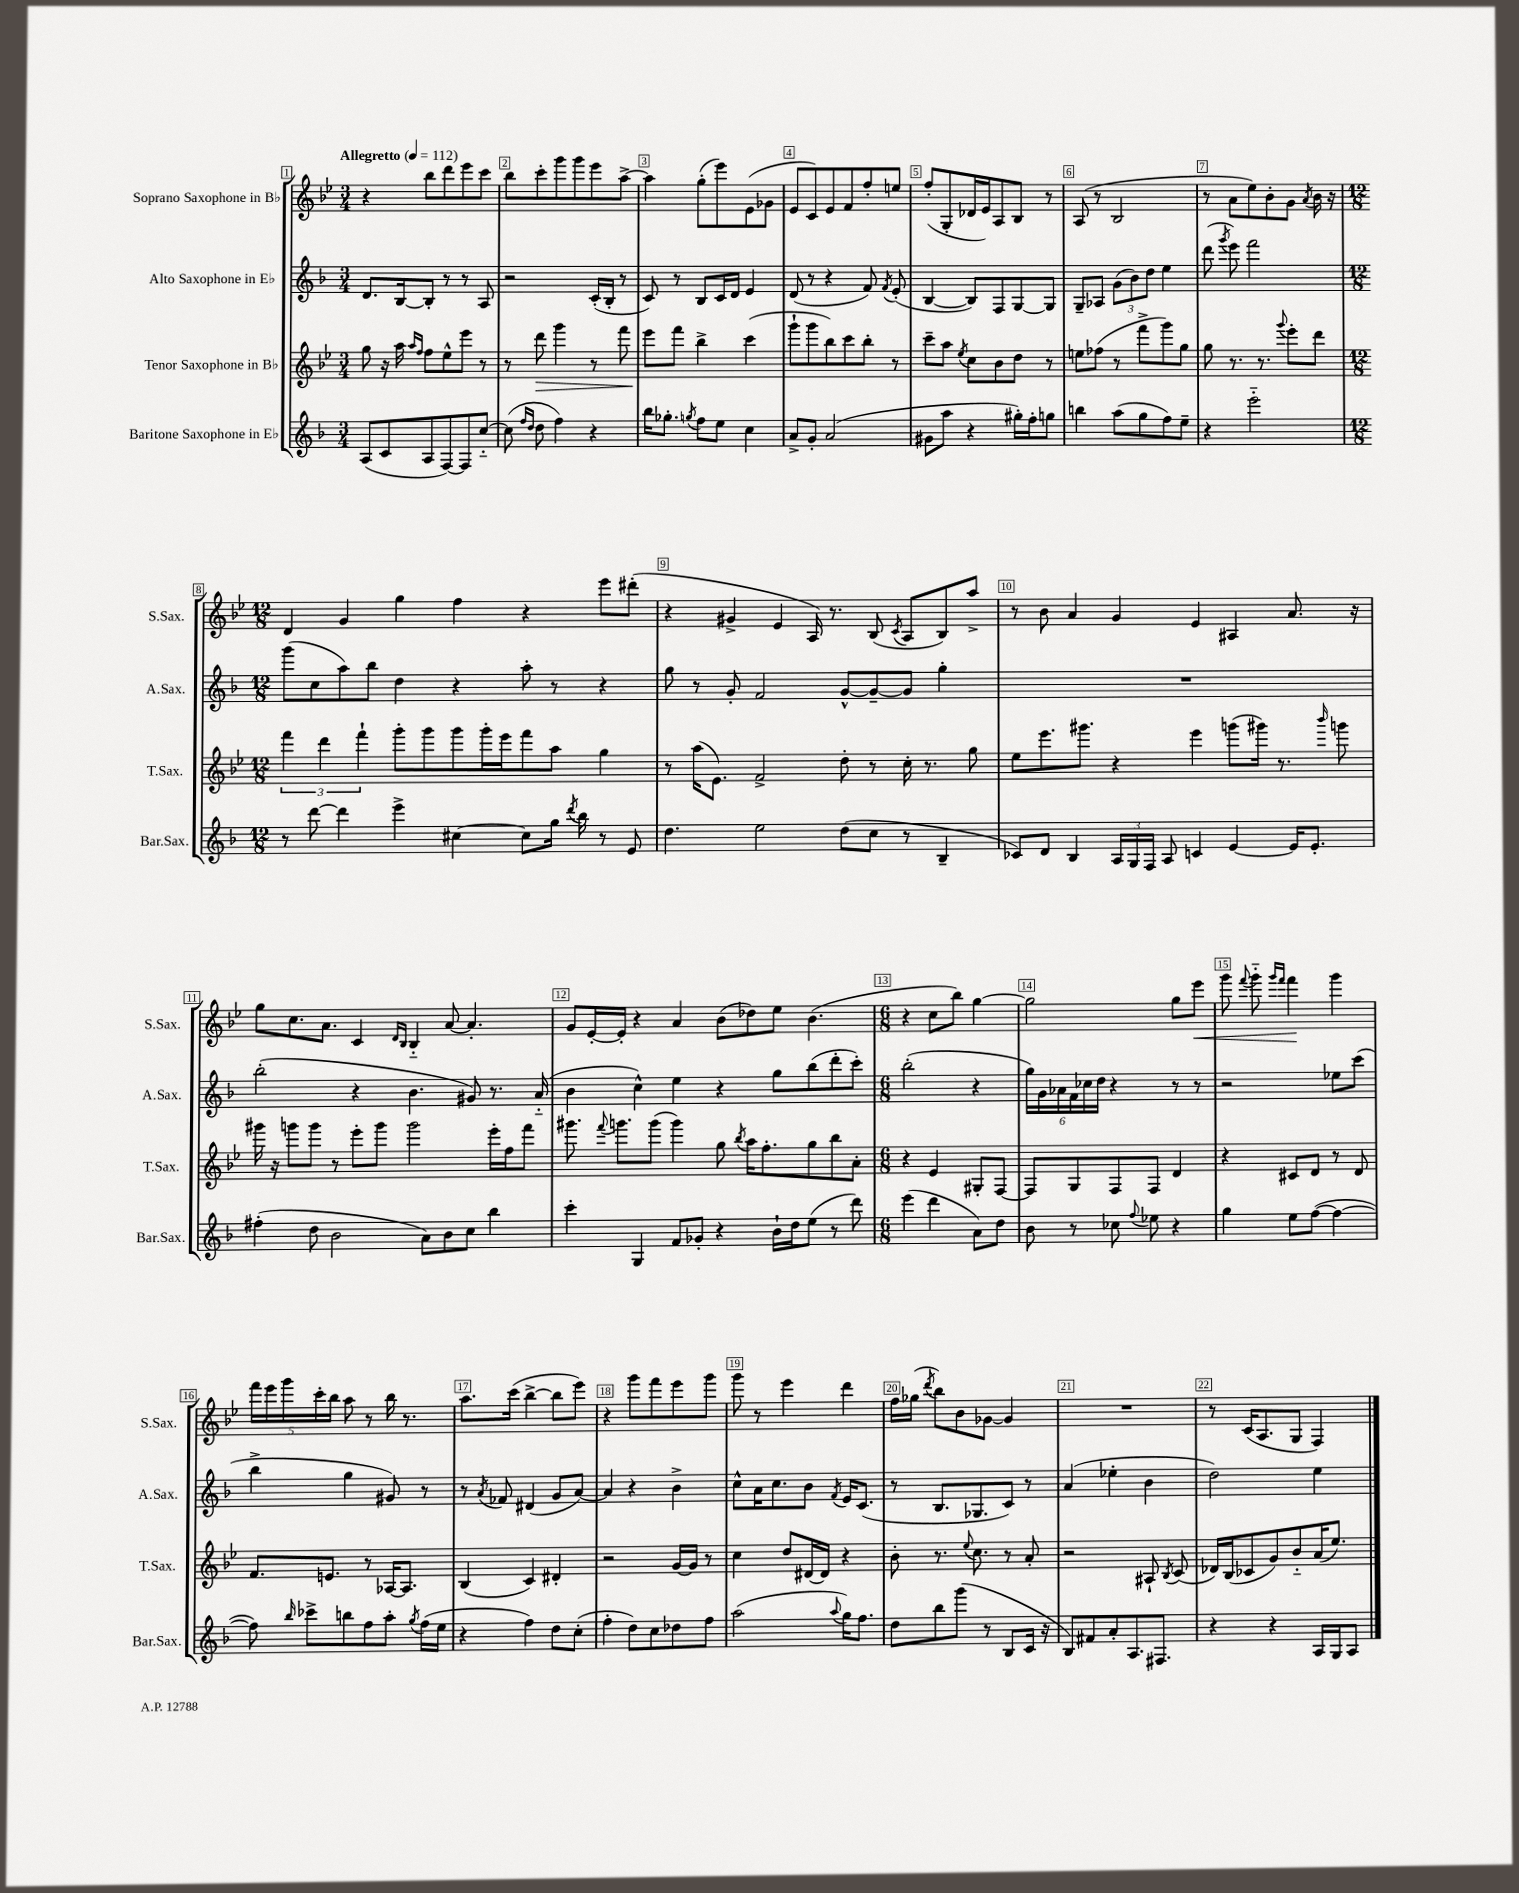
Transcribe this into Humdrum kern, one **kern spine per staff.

**kern	**kern	**dynam	**kern	**kern	**dynam
*part4	*part3	*part3	*part2	*part1	*part1
*staff4	*staff3	*staff3	*staff2	*staff1	*staff1
*I"Baritone Saxophone in E♭	*I"Tenor Saxophone in B♭	*	*I"Alto Saxophone in E♭	*I"Soprano Saxophone in B♭	*
*I'Bar.Sax.	*I'T.Sax.	*	*I'A.Sax.	*I'S.Sax.	*
*clefG2	*clefG2	*	*clefG2	*clefG2	*
*k[b-]	*k[b-e-]	*	*k[b-]	*k[b-e-]	*
*M3/4	*M3/4	*	*M3/4	*M3/4	*
*MM112	*MM112	*	*MM112	*MM112	*
=1	=1	=1	=1	=1	=1
!	!	!	!	!LO:TX:a:B:t=Allegretto	!
(8A/L	8gg\	.	8.d/L	4r	.
8c/	16r	.	.	.	.
.	16aa\	.	[16B-/k	.	.
.	16qqaa/LL	.	.	.	.
.	16qqff/JJ	.	.	.	.
8A/	8ff\L	.	8B-'/J]	8bb-\L	.
[8F/)	8ee-^^\	.	8r	8ddd\	.
8F/]	8eee-\J	.	8r	8eee-\	.
[8cc/J	8r	.	8A/	8ccc\J	.
=2	=2	=2	=2	=2	=2
(8cc\]	8r	.	2r	8bb-\L	.
16qqff/LL	.	.	.	.	.
16qqdd/JJ	.	.	.	.	.
!	!	!LO:HP:b	!	!	!
8dd\	8ddd\	>	.	8ccc'\	.
4ff\)	4ggg\	.	.	8ggg\	.
.	.	.	.	8ggg\	.
4r	8r	.	(16c'/LL	8eee-\	.
.	.	.	16B-'/JJ	.	.
.	8fff\	.	8r	[8aa^\J	.
=3	=3	=3	=3	=3	=3
16bb-\KL	8eee-\L	.	8c/)	4aa\]	.
8.gg-X'\J	.	.	.	.	.
.	8fff\J	]	8r	.	.
8qggn/	.	.	.	.	.
8ff\L	4bb-^\	.	8B-/L	(8gg'\L	.
8ee\J	.	.	16c/L	8eee-\)	.
.	.	.	16d/JJ	.	.
4cc\	(4ccc\	.	4e/	(8e-\	.
.	.	.	.	8g-X\J	.
=4	=4	=4	=4	=4	=4
8a^/L	8ggg`\L	.	(8d/	8e-/L	.
8g'/J	8ggg\	.	8r	8c/)	.
(2a/	8bb-\)	.	4r	8e-/	.
.	8ccc\	.	.	8f/	.
.	8bb-'\J	.	8f/)	8ff'/	.
.	.	.	8qf/	.	.
.	8r	.	(8e'/	8een/J	.
=5	=5	=5	=5	=5	=5
8g#X\L	8ccc~\L	.	[4B-/	(8ff'/L	.
8aa\J	8aa\J	.	.	8G'/	.
.	8qee-/	.	.	.	.
4r	8cc\L	.	8B-/L])	16d-X/L	.
.	.	.	.	16e-/J)	.
.	8b-\	.	8F/	8A/	.
16gg#X'\LL)	8dd\J	.	[8G/	8B-/J	.
16ff'\J	.	.	.	.	.
8ggn\J	8r	.	8G/J]	8r	.
=6	=6	=6	=6	=6	=6
4bbn\	8een\L	.	8G~/L	(8A/	.
.	(8ff-X\J	.	8A-X/J	8r	.
(8aa\L	8r	.	(12g\L	2B-/	.
.	.	.	12b-\)	.	.
8gg\	8fff^\L	.	.	.	.
.	.	.	12dd\J	.	.
8ff\)	8ggg\)	.	4ee\	.	.
8ee~\J	8gg\J	.	.	.	.
=7	=7	=7	=7	=7	=7
4r	8gg\	.	(8ddd\	8r	.
.	.	.	8qggg/	.	.
.	8.r	.	8eee\)	8a\L	.
2eee\	.	.	2fff\	8ee-\)	.
.	8.r	.	.	.	.
.	.	.	.	8b-'\	.
.	8qqggg/	.	.	.	.
.	8eee-'\L	.	.	8g\J	.
.	.	.	.	8qa/	.
.	8ddd\J	.	.	16b-\	.
.	.	.	.	16r	.
!!LO:LB:g=z
=8	=8	=8	=8	=8	=8
*M12/8	*M12/8	*	*M12/8	*M12/8	*
8r	6fff\	.	(8ggg\L	4d/	.
[8ddd\	.	.	8cc\	.	.
.	6ddd\	.	.	.	.
4ddd\]	.	.	8aa\)	4g/	.
.	6fff`\	.	.	.	.
.	.	.	8bb-\J	.	.
4eee^\	8ggg'\L	.	4dd\	4gg\	.
.	8ggg\	.	.	.	.
[4cc#X\	8ggg\	.	4r	4ff\	.
.	16ggg'\L	.	.	.	.
.	16eee-\J	.	.	.	.
8cc#\L]	8fff\	.	8aa'\	4r	.
16gg\Jk	8aa\J	.	8r	.	.
8qddd/	.	.	.	.	.
16bb-\	.	.	.	.	.
8r	4gg\	.	4r	8eee-\L	.
8e/	.	.	.	(8ddd#X'\J	.
=9	=9	=9	=9	=9	=9
4.dd\	8r	.	8gg\	4r	.
.	(16aa\KL	.	8r	.	.
.	8.e-\J)	.	.	.	.
.	.	.	8g'/	4g#X^/	.
2ee\	2f^/	.	2f/	.	.
.	.	.	.	4e-/	.
.	.	.	.	16A/)	.
.	.	.	.	8.r	.
(8dd\L	8dd'\	.	[8g^^/L	.	.
8cc\J	8r	.	8g~/_	(8B-/	.
.	.	.	.	8qc/	.
8r	16cc'\	.	8g/J]	8A/L	.
.	8.r	.	.	.	.
4B-~/	.	.	4gg'\	8B-/)	.
.	8gg\	.	.	8aa^/J	.
=10	=10	=10	=10	=10	=10
8c-X/L)	8ee-\L	.	1.r	8r	.
8d/J	8.eee-\	.	.	8b-\	.
4B-/	.	.	.	4a/	.
.	8.ggg#X\J	.	.	.	.
24A/LL	4r	.	.	4g/	.
24G/	.	.	.	.	.
24F/JJ	.	.	.	.	.
8A/	.	.	.	.	.
4cn/	4eee-\	.	.	4e-/	.
[4e/	(8gggn\L	.	.	4A#X/	.
.	16ggg#X\Jk)	.	.	.	.
.	8.r	.	.	.	.
16e/KL]	.	.	.	8.a/	.
8.e'/J	.	.	.	.	.
.	16qqbbb-/	.	.	.	.
.	8gggn\	.	.	.	.
.	.	.	.	16r	.
!!LO:LB:g=z
=11	=11	=11	=11	=11	=11
(4ff#X'\	16ggg#X\	.	(2bb-'\	8gg\L	.
.	16r	.	.	.	.
.	8gggn\L	.	.	8.cc\	.
8dd\	8ggg\J	.	.	.	.
.	.	.	.	8.a\J	.
2b-\	8r	.	.	.	.
.	8eee-'\L	.	4r	4c/	.
.	8ggg\J	.	.	.	.
.	.	.	.	16qqd/LL	.
.	.	.	.	16qqB-/JJ	.
.	2ggg\	.	4.b-\	4B-/	.
8a\L)	.	.	.	.	.
8b-\	.	.	.	[8a/	.
8cc\J	.	.	8g#X/)	4.a'/]	.
4bb-\	16eee-'\LL	.	8.r	.	.
.	16ff\J	.	.	.	.
.	8fff\J	.	.	.	.
.	.	.	(16a/	.	.
=12	=12	=12	=12	=12	=12
4ccc'\	8.ggg#X\	.	4b-\	8g/L	.
.	.	.	.	[16e-'/L	.
.	8qqfff/	.	.	.	.
.	8.gggn\L	.	.	16e-'/JJ]	.
4G/	.	.	4cc^^\)	4r	.
.	(8ggg\J	.	.	.	.
8f/L	4ggg\)	.	4ee\	4a/	.
8g-X'/J	.	.	.	.	.
4r	8gg\	.	4r	(8b-\L	.
.	8qbb-/	.	.	.	.
.	16aa\KL	.	.	8dd-X\)	.
.	8.ff'\	.	.	.	.
16b-`\LL	.	.	8gg\L	8ee-\J	.
16dd\J	.	.	.	.	.
(8ee\J	8gg\	.	(8bb-\	(4.b-\	.
8r	8bb-\	.	8ddd'\	.	.
8ddd\)	8a'\J	.	8ccc'\J)	.	.
=13	=13	=13	=13	=13	=13
*M6/8	*M6/8	*	*M6/8	*M6/8	*
(4eee\	4r	.	(2bb-'\	4r	.
4ddd\	4e-/	.	.	8cc\L	.
.	.	.	.	8bb-\J)	.
8a\L)	8G#X'/L	.	4r	[4gg\	.
8dd\J	[8F/J	.	.	.	.
=14	=14	=14	=14	=14	=14
8b-\	8F/L]	.	24gg\LL)	2gg\]	.
.	.	.	24g\	.	.
.	.	.	24a-X\	.	.
8r	8G/	.	24f\	.	.
.	.	.	24cc-X\	.	.
.	.	.	24dd\JJ	.	.
8cc-X\	8F/	.	4r	.	.
8qqff/	.	.	.	.	.
8ee-X\	8F/J	.	.	.	.
4r	4d/	.	8r	8gg\L	.
!	!	!	!	!	!LO:HP:b
.	.	.	8r	8eee-\J	<
=15	=15	=15	=15	=15	=15
4gg\	4r	.	2r	8ggg\	.
.	.	.	.	8qqfff/	.
.	.	.	.	8ggg\	.
.	.	.	.	16qqggg/LL	.
.	.	.	.	16qqfff/JJ	.
8ee\L	8c#X/L	.	.	4fff\	.
([8ff\J	8d/J	.	.	.	.
4ff\_	8r	.	8ee-X\L	4ggg\	[
.	8d/	.	(8ccc\J	.	.
!!LO:LB:g=z
=16	=16	=16	=16	=16	=16
8ff\])	8.f/L	.	4bb-^\	20fff\LL	.
.	.	.	.	20eee-\	.
.	.	.	.	20ggg\	.
16qqbb-/	.	.	.	.	.
8ccc-X^\L	.	.	.	.	.
.	.	.	.	20ccc'\	.
.	8.en/J	.	.	.	.
.	.	.	.	20bb-\JJ	.
8bbn\	.	.	4gg\	8aa\	.
8ff\	8r	.	.	8r	.
8aa'\J	[16A-X/KL	.	8g#X/)	16bb-\	.
.	8.A-/J]	.	.	8.r	.
8qgg/	.	.	.	.	.
(16ff\LL	.	.	8r	.	.
16ee\JJ	.	.	.	.	.
=17	=17	=17	=17	=17	=17
4r	(4B-/	.	8r	8.aa\L	.
.	.	.	8qa/	.	.
.	.	.	8f-X/	.	.
.	.	.	.	(16ccc\Jk	.
4ff\)	4c/)	.	(4d#X/	[4bb-^\	.
8dd\L	4d#X'/	.	8g/L	8bb-\L]	.
(8cc'\J	.	.	[8a/J)	8eee-\J)	.
=18	=18	=18	=18	=18	=18
4ff'\	2r	.	4a/]	4r	.
8dd\L)	.	.	4r	8ggg\L	.
8cc\	.	.	.	8fff\	.
8dd-X\	[16g/LL	.	4b-^\	8eee-\	.
.	16g/JJ]	.	.	.	.
8ff\J	8r	.	.	8ggg\J	.
=19	=19	=19	=19	=19	=19
(2aa\	4cc\	.	8cc^^\L	8ggg\	.
.	.	.	16a\K	8r	.
.	.	.	8.cc\	.	.
.	8dd/L	.	.	4eee-\	.
.	[16d#X/L	.	8b-\J	.	.
.	16d#/JJ]	.	.	.	.
8qqaa/	.	.	8qf/	.	.
16gg\KL)	4r	.	16e/KL	4ddd\	.
8.ff\J	.	.	(8.c/J	.	.
=20	=20	=20	=20	=20	=20
8dd\L	8b-'\	.	8r	16ff\LL	.
.	.	.	.	(16gg-X\JJ	.
.	.	.	.	8qddd/	.
8bb-\	8.r	.	8.B-/L	8bb-\L)	.
(8ggg\J	.	.	.	8b-\	.
.	8qqee-/	.	.	.	.
.	8.cc\	.	8.G-X/	.	.
8r	.	.	.	[8g-X\J	.
8B-/L	8r	.	8c/J)	4g-/]	.
16c/Jk	8a'/	.	8r	.	.
16r	.	.	.	.	.
=21	=21	=21	=21	=21	=21
8B-/L)	2r	.	(4a/	2.r	.
8f#X/	.	.	.	.	.
8a'/	.	.	4ee-X'\	.	.
8.A/	.	.	.	.	.
.	8A#X`/	.	4b-\	.	.
8.F#X/J	.	.	.	.	.
.	8qB-/	.	.	.	.
.	(8c/	.	.	.	.
=22	=22	=22	=22	=22	=22
4r	16d-X/LL)	.	2dd\)	8r	.
.	(16B-/J	.	.	.	.
.	8c-X/	.	.	(16c/KL	.
.	.	.	.	8.A/	.
4r	8g/)	.	.	.	.
.	8b-/	.	.	8G/J	.
16A/LL	(16a/K	.	4ee\	4F/)	.
16G/J	8.ee-/J)	.	.	.	.
8A/J	.	.	.	.	.
==	==	==	==	==	==
*-	*-	*-	*-	*-	*-
